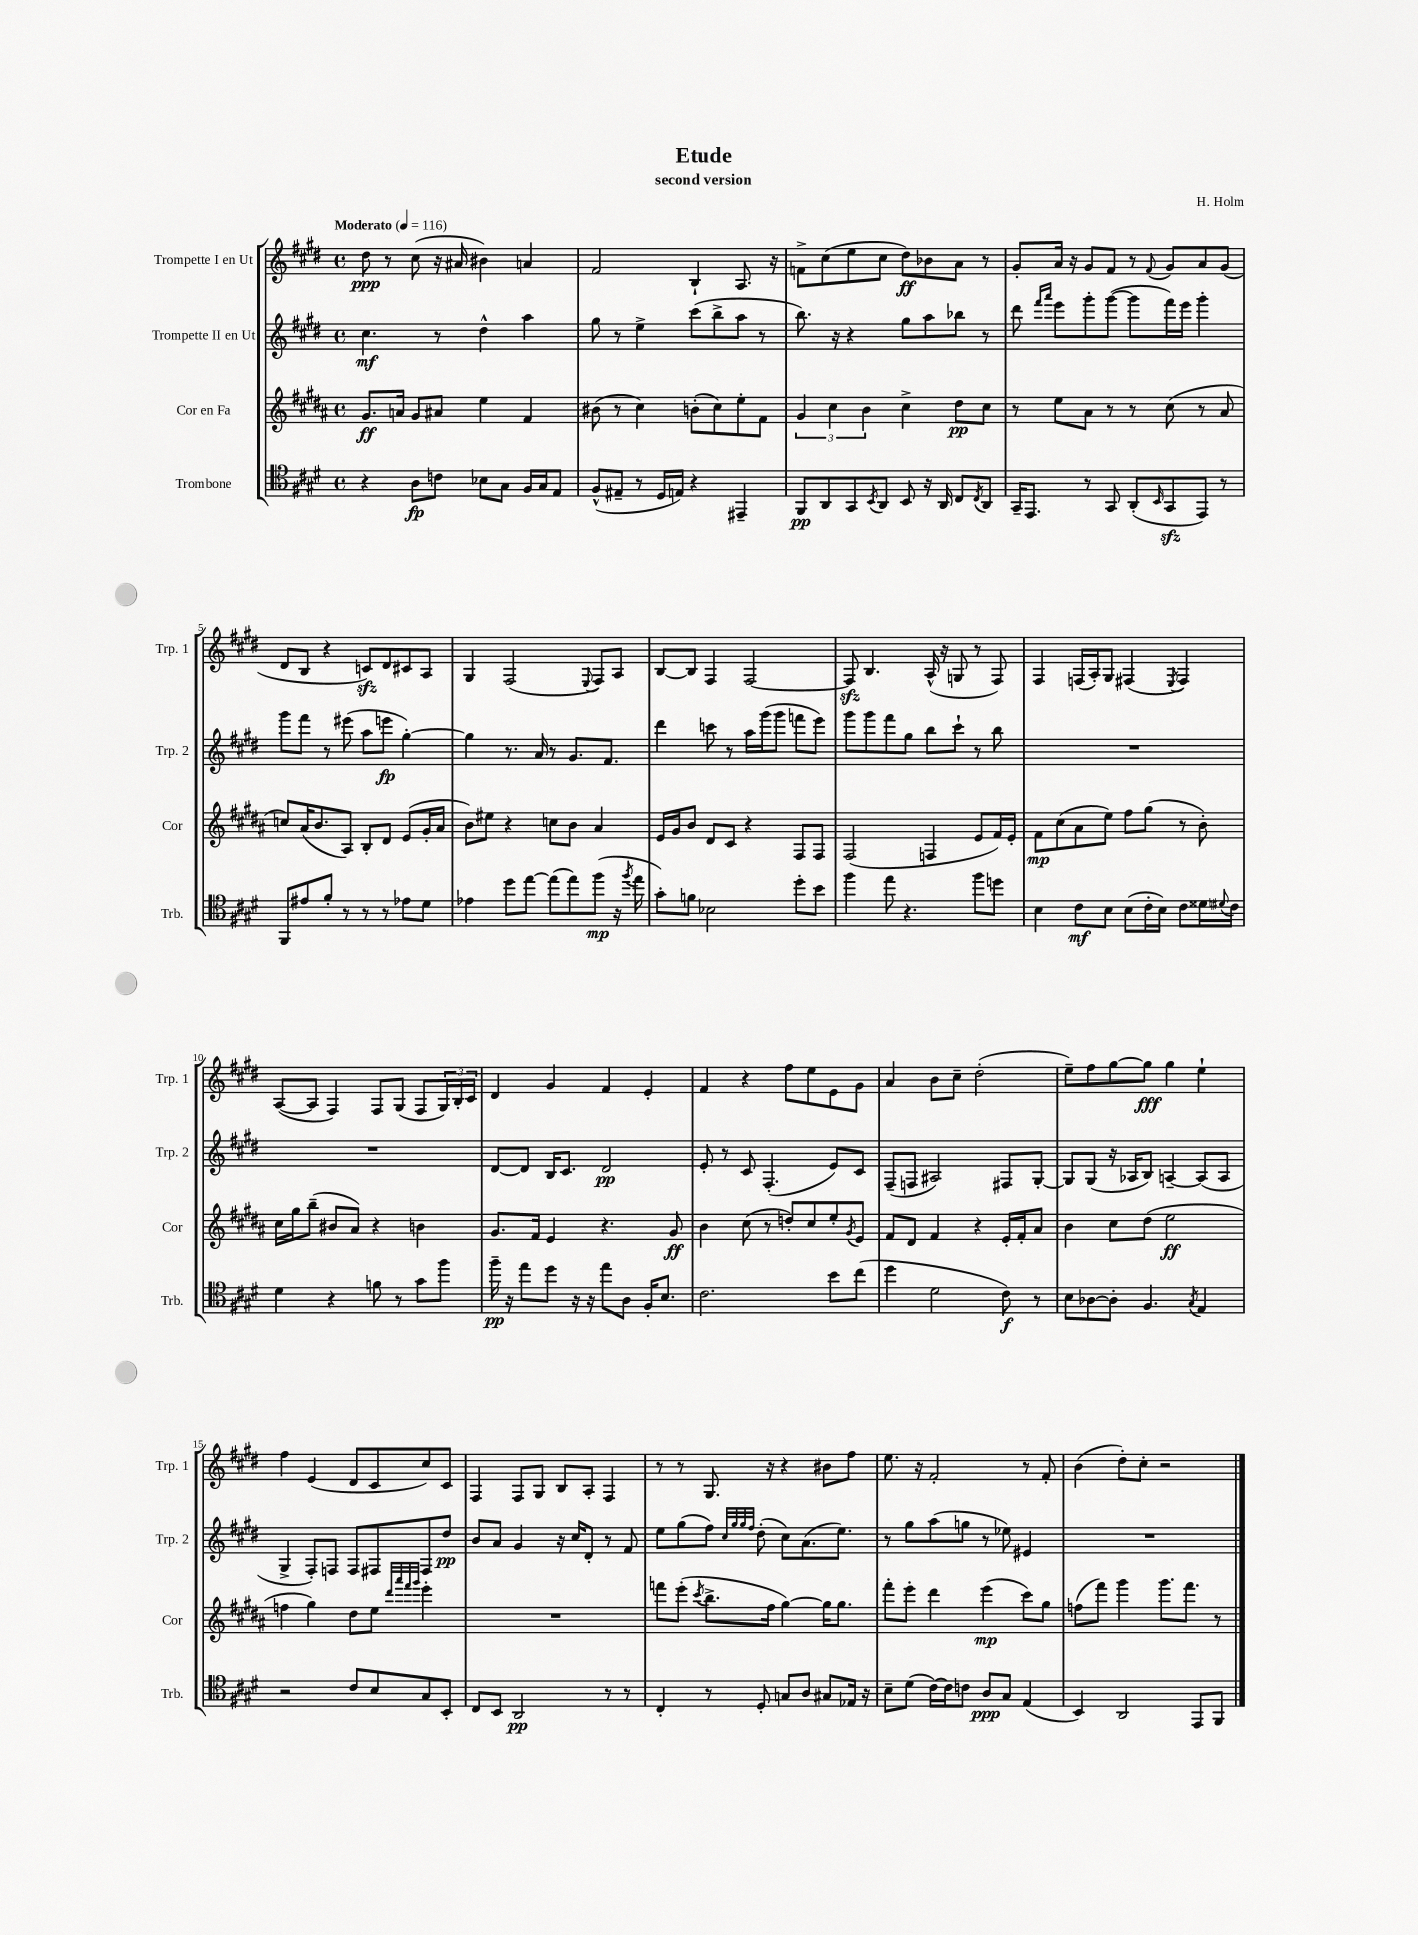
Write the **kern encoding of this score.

**kern	**kern	**kern	**kern
*staff4	*staff3	*staff2	*staff1
*clefC4	*clefG2	*clefG2	*clefG2
*k[f#c#g#d#]	*k[f#c#g#d#a#]	*k[f#c#g#d#]	*k[f#c#g#d#]
*M4/4	*M4/4	*M4/4	*M4/4
*met(c)	*met(c)	*met(c)	*met(c)
*MM116	*MM116	*MM116	*MM116
4r	8.g#	4.cc#	8dd#
.	.	.	8r
.	16a	.	.
8A	8g#	.	(8cc#
8c	8a#	8r	16r
.	.	.	16a#
8B-	4ee	4dd#^^	4b#)
8G#	.	.	.
16F#	4f#	4aa	4a
16G#	.	.	.
8E	.	.	.
=	=	=	=
(8F#^^	(8b#	8gg#	2f#
8E#~	8r	8r	.
8r	4cc#)	4ee^	.
16D#	.	.	.
16E)	.	.	.
4r	(8b'	(8ccc#	4B`
.	8cc#)	8bb^	.
4EE#~	8ee'	8aa	8.A
.	8f#	8r	.
.	.	.	16r
=	=	=	=
8FF#	6g#	8.bb)	8f^
8AA	.	.	(8cc#
.	6cc#	.	.
.	.	16r	.
8GG#	.	4r	8ee
.	6b	.	.
8qBB	.	.	.
8AA	.	.	8cc#
8BB	4cc#^	8gg#	8dd#)
16r	.	8aa	8b-
16AA	.	.	.
8C#	8dd#	8bb-	8a
8qC#	.	.	.
8AA	8cc#	8r	8r
=	=	=	=
16GG#~	8r	8ddd#	8g#'
8.EE	.	.	.
.	.	16qqfff#	.
.	.	16qqaaa	.
.	8ee	8eee	16a
.	.	.	16r
8r	8a#	8ggg#'	8g#
8GG#	8r	([8ggg#	8f#
(8AA'	8r	8ggg#]	8r
16qqBB	.	.	8qqf#
8GG#	(8cc#	16fff#)	8g#
.	.	16eee	.
8EE)	8r	4ggg#'	8a
8r	8a#	.	(8g#
=	=	=	=
8FF#	8cc)	8ggg#	8d#
8e#	(16a#	8fff#	8B
.	8.b	.	.
8f#'	.	8r	4r
8r	8A#)	(8eee#	.
8r	8B'	8aa	8c)
8r	8d#	8eee	8d#
8e-	(8e	[4gg#')	8c#
8d#	16g#'	.	8A
.	16a#	.	.
=	=	=	=
4e-	8b)	4gg#]	4G#
.	8ee#	.	.
8dd#	4r	8.r	(2F#
[8ee	.	.	.
.	.	16a	.
(8ee]	8cc	8r	.
8ee)	8b	8.g#	.
.	.	.	8qqE
(8ff#	4a#	.	8F#)
.	.	8.f#	.
16r	.	.	8A
8qff#	.	.	.
16ee	.	.	.
=	=	=	=
8g#')	16e	4ddd#	[8B
.	16g#	.	.
8f	8b	.	8B]
2B-	8d#	8ccc	4F#
.	8c#	8r	.
.	4r	16aa	[2F#
.	.	(16ggg#	.
.	.	8ggg#	.
8dd#'	8F#	8fff	.
8b	8F#	8eee)	.
=	=	=	=
4ff#	(2F#	8ggg#	8F#]
.	.	8ggg#	4.B
8ee	.	8fff#	.
4.r	.	8gg#	.
.	4F	8bb	(16A^^
.	.	.	16r
.	.	8ccc#`	8G
8ff#	8e	8r	8r
8dd	16f#)	8bb	8F#)
.	16e'	.	.
=	=	=	=
4B	8f#	1r	4F#
.	(8cc#	.	.
8c#	8a#	.	(16F
.	.	.	16A')
8B	8ee)	.	8G#
(8B	8ff#	.	(4F#
16c#'	(8gg#	.	.
16B)	.	.	.
.	.	.	8qE
8c#	8r	.	4F#)
16d##	8b')	.	.
8qqd#	.	.	.
16c#	.	.	.
=	=	=	=
4d#	16cc#	1r	([8A
.	16gg#	.	.
.	(8bb~	.	8A]
4r	8b#	.	4F#)
.	8a#)	.	.
8f	4r	.	8F#
8r	.	.	(8G#
8g#	4b	.	8F#
8ff#	.	.	24G#)
.	.	.	24B'
.	.	.	24c#
=	=	=	=
16ff#~	8.g#	[8d#	4d#
16r	.	.	.
8ee	.	8d#]	.
.	16f#	.	.
8dd#	4e	16B	4g#
.	.	8.c#	.
16r	.	.	.
16r	.	.	.
8ee	4.r	2d#	4f#
8A	.	.	.
16F#'	.	.	4e'
8.B	.	.	.
.	8g#	.	.
=	=	=	=
2.c#	4b	8e'	4f#
.	.	8r	.
.	(8cc#	8c#	4r
.	8r	(4.F#'	.
.	8dd')	.	8ff#
.	8cc#	.	8ee
8b	8ee'	8e)	8e
.	8qg#	.	.
(8cc#	8e	8c#	8g#
=	=	=	=
4dd#	8f#	(8F#~	4a
.	8d#	8F	.
2d#	4f#	2A#)	8b
.	.	.	8cc#~
.	4r	.	(2dd#'
8c#)	16e'	8F#	.
.	16f#'	.	.
8r	8a#	[8G#'	.
=	=	=	=
8B	4b	8G#]	8ee~)
[8A-	.	(8G#	8ff#
8A-']	8cc#	16r	[8gg#
.	.	16A-	.
4.F#	(8dd#	8B)	8gg#]
.	2ee	[4A~	4gg#
8qG#	.	.	.
4E	.	(8A]	4ee`
.	.	8A	.
=	=	=	=
2r	4ff	4G#^	4ff#
.	4gg#)	8F#')	(4e
.	.	8F	.
8c#	8dd#	8F	8d#
8B	8ee	8F#	8c#
.	32qqddd#	.	.
.	32qqaaa#	.	.
.	32qqfff#	.	.
.	32qqggg#	.	.
8G#	4eee'	8F#	8cc#)
8BB'	.	8dd#	8c#
=	=	=	=
8C#	1r	8b	4F#
8BB	.	8a	.
2AA	.	4g#	8F#
.	.	.	8G#
.	.	16r	8B
.	.	16cc#	.
.	.	8d#'	8A'
8r	.	8r	4F#
8r	.	8f#	.
=	=	=	=
4C#'	8fff	8ee	8r
.	(8eee'	(8gg#	8r
.	8qccc#	.	.
8r	8.bb^	8ff#)	8.G#
.	.	32qqcc#	.
.	.	32qqgg#	.
.	.	32qqgg#	.
.	.	32qqff#	.
8D#'	.	(8dd#'	.
.	16ff#	.	16r
8G	[4gg#)	8cc#)	4r
8A	.	(8.a	.
8G#	16gg#]	.	8b#
.	8.gg#	8.ee)	.
16E-	.	.	8ff#
16r	.	.	.
=	=	=	=
8B~	8fff#'	8r	8.ee
(8d#	8eee'	8gg#	.
.	.	.	16r
[16c#)	4ddd#	(8aa	2f#'
16c#]	.	.	.
8c	.	8gg	.
8A	(4eee	8r	.
8G#	.	8ee-)	.
(4E	8ccc#)	4e#	8r
.	8gg#	.	8f#'
=	=	=	=
4BB)	(8ff	1r	(4b
.	8fff#)	.	.
2AA	4ggg#	.	8dd#')
.	.	.	8cc#'
.	8.ggg#	.	2r
.	8.fff#	.	.
8EE	.	.	.
8FF#	8r	.	.
==	==	==	==
*-	*-	*-	*-
